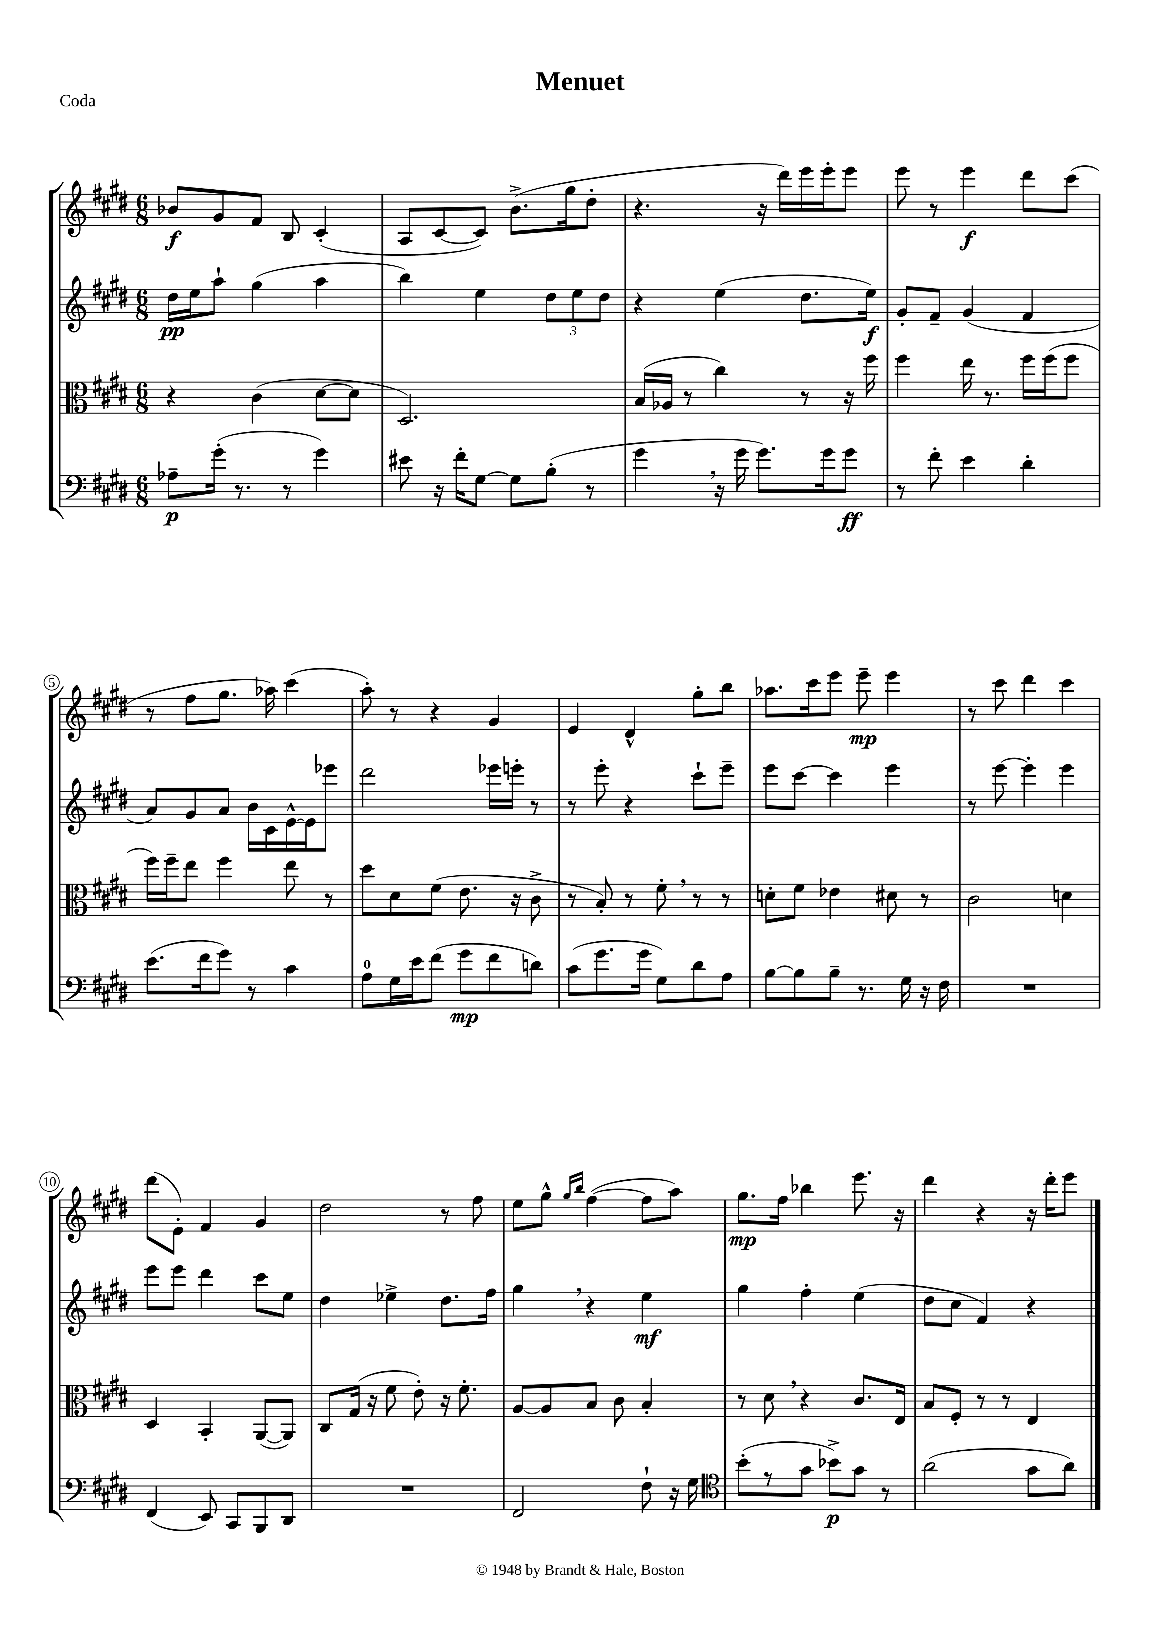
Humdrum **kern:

**kern	**kern	**kern	**kern
*staff4	*staff3	*staff2	*staff1
*clefF4	*clefC3	*clefG2	*clefG2
*k[f#c#g#d#]	*k[f#c#g#d#]	*k[f#c#g#d#]	*k[f#c#g#d#]
*M6/8	*M6/8	*M6/8	*M6/8
8A-~	4r	16dd#	8b-
.	.	16ee	.
(16g#'	.	8aa`	8g#
8.r	.	.	.
.	(4c#	(4gg#	8f#
8r	.	.	8B
4g#)	[8d#	4aa	(4c#'
.	8d#]	.	.
=	=	=	=
8e#	2.D#)	4bb)	8A
16r	.	.	[8c#
16f#'	.	.	.
[8G#	.	4ee	8c#])
8G#]	.	.	(8.b^
(8B'	.	12dd#	.
.	.	.	16gg#
.	.	12ee	.
8r	.	.	8dd#'
.	.	12dd#	.
=	=	=	=
4g#	(16B	4r	4.r
.	16A-	.	.
.	8r	.	.
16r	4cc#)	(4ee	.
16g#	.	.	.
8.g#)	.	.	16r
.	.	.	16ddd#)
.	8r	8.dd#	16eee
16g#	.	.	16eee'
8g#	16r	.	8eee
.	16ff#	16ee)	.
=	=	=	=
8r	4ff#	8g#'	8eee
8f#'	.	8f#~	8r
4e	16ee	(4g#	4eee
.	8.r	.	.
4d#'	16ff#	4f#	8ddd#
.	(16ff#	.	.
.	8ff#	.	(8ccc#
=	=	=	=
(8.e	16ff#)	8a)	8r
.	16ff#~	.	.
.	8ee	8g#	8ff#
16f#	.	.	.
8g#)	4ff#	8a	8.gg#
8r	.	16b	.
.	.	16c#	16aa-)
4c#	8ee	[16e^^	(4ccc#
.	.	16e]	.
.	8r	8eee-	.
=	=	=	=
8A	8dd#	2ddd#	8aa')
16G#	8d#	.	8r
16e	.	.	.
(8f#	(8f#	.	4r
8g#	8.e	.	.
8f#	.	16eee-	4g#
.	16r	16eee'	.
8d)	8c#^	8r	.
=	=	=	=
(8c#	8r	8r	4e
8.g#	8B')	8eee'	.
.	8r	4r	4d#^^
16g#	.	.	.
8G#)	8f#'	.	.
8d#	8r	8ccc#`	8gg#'
8A	8r	8eee~	8bb
=	=	=	=
[8B	8d'	8eee	8.aa-
8B]	8f#	[8ccc#	.
.	.	.	16ccc#
8B~	4e-	4ccc#]	8eee
8.r	.	.	8eee~
.	8d#	4eee	4eee
16G#	.	.	.
16r	8r	.	.
16F#	.	.	.
=	=	=	=
2.r	2c#	8r	8r
.	.	[8eee	8ccc#
.	.	4eee']	4ddd#
.	4d	4eee	4ccc#
=	=	=	=
(4FF#	4D#	8eee	(8ddd#
.	.	8eee	8e')
8EE)	4BB'	4ddd#	4f#
8CC#	.	.	.
8BBB	([8AA	8ccc#	4g#
8DD#	8AA])	8ee	.
=	=	=	=
2.r	8C#	4dd#	2dd#
.	(16G#	.	.
.	16r	.	.
.	8f#	4ee-^	.
.	8e')	.	.
.	16r	8.dd#	8r
.	8.f#'	.	.
.	.	.	8ff#
.	.	16ff#	.
=	=	=	=
2FF#	[8A	4gg#	8ee
.	8A]	.	8gg#^^
.	.	.	16qqgg#
.	.	.	16qqbb
.	8B	4r	([4ff#
.	8c#	.	.
8F#`	4B'	4ee	8ff#]
16r	.	.	8aa)
16G#	.	.	.
=	=	=	=
*clefC4	*	*	*
(8b'	8r	4gg#	8.gg#
8r	8d#	.	.
.	.	.	16ff#
8g#	4r	4ff#'	4bb-
8b-^)	.	.	.
8g#	8.c#	(4ee	8.eee
8r	.	.	.
.	16E	.	16r
=	=	=	=
(2a	8B	8dd#	4ddd#
.	8F#'	8cc#	.
.	8r	4f#)	4r
.	8r	.	.
8g#	4E	4r	16r
.	.	.	16ddd#'
8a)	.	.	8eee
==	==	==	==
*-	*-	*-	*-
